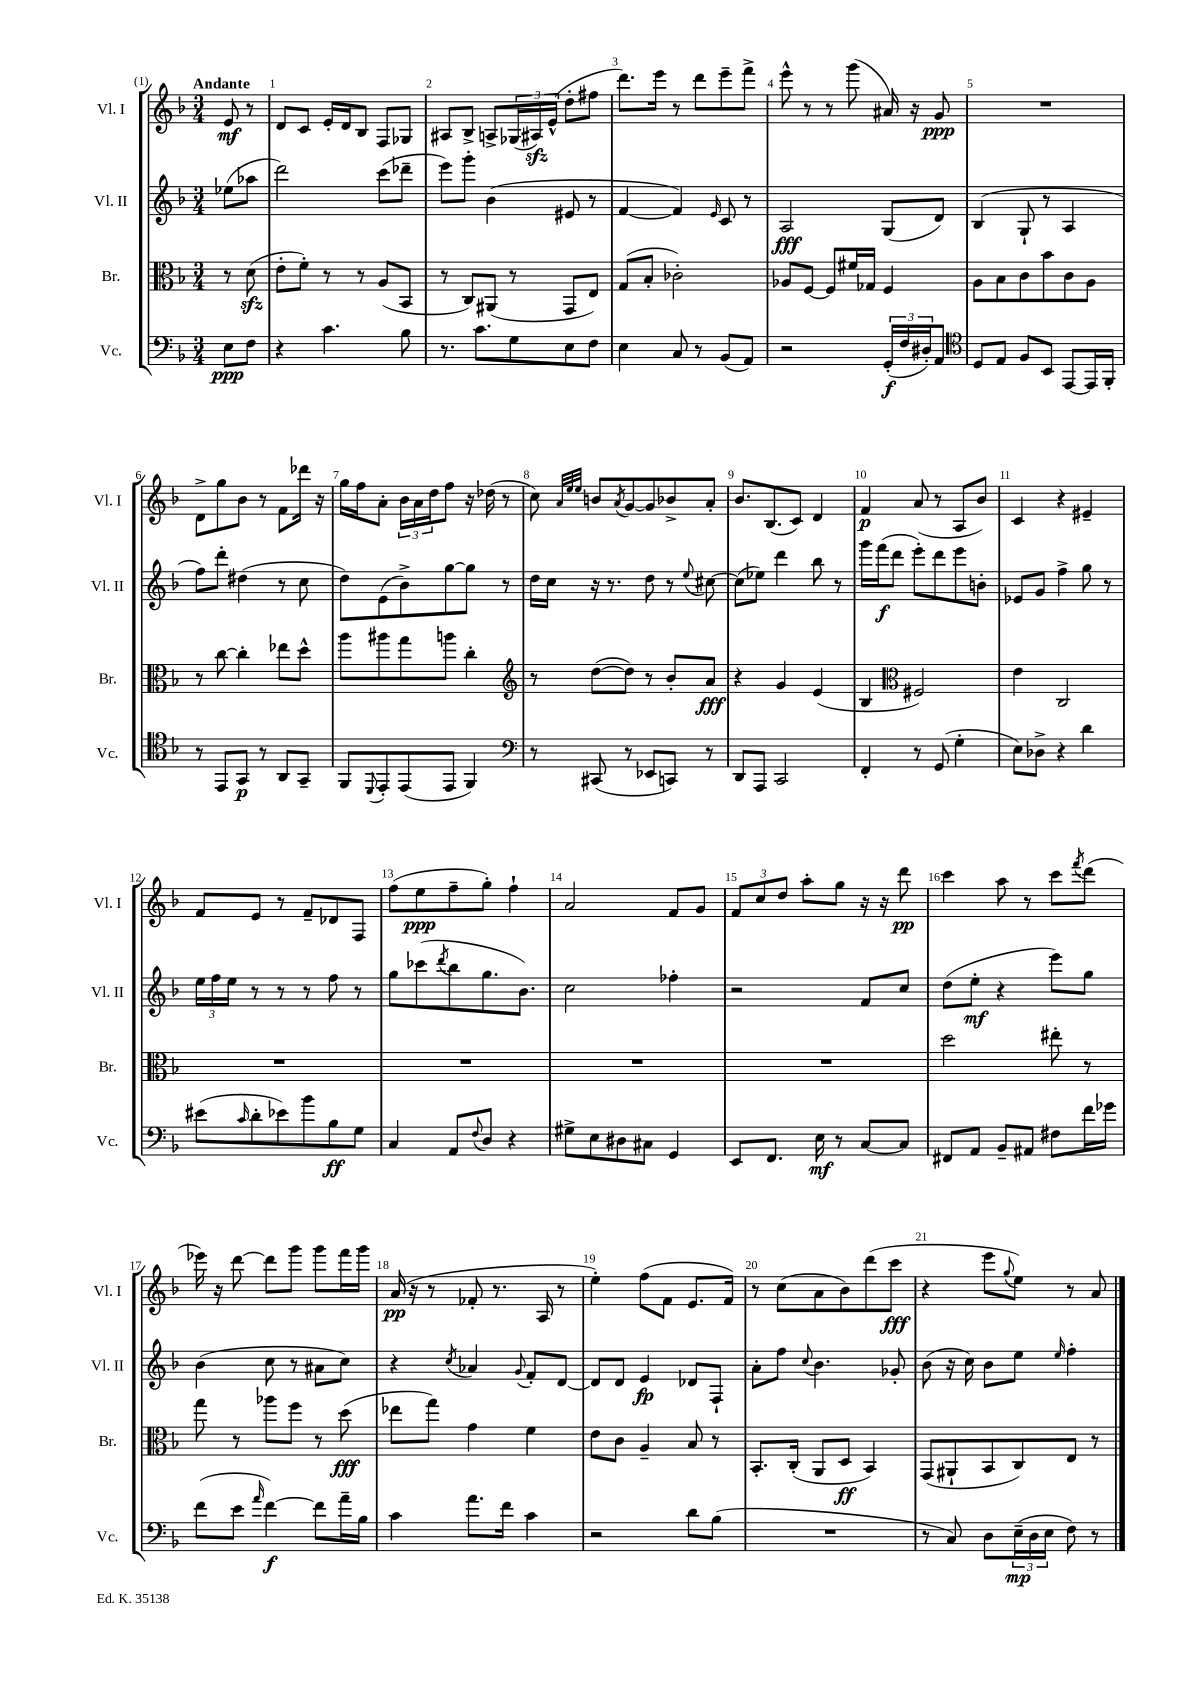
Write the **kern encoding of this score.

**kern	**kern	**kern	**kern
*staff4	*staff3	*staff2	*staff1
*clefF4	*clefC3	*clefG2	*clefG2
*k[b-]	*k[b-]	*k[b-]	*k[b-]
*M3/4	*M3/4	*M3/4	*M3/4
8E\L	8r	(8ee-\L	8e/
8F\J	(8d\	8aa-\J	8r
=	=	=	=
4r	8e'\L	2ddd\)	8d/L
.	8f'\J)	.	8c/J
4.c\	8r	.	16e'/LL
.	.	.	16d/J
.	8r	.	8B-/J
.	(8A/L	(8ccc\L	8F/L
8B-\	8BB-/J	8ddd-~\J	8G-/J
=	=	=	=
8.r	8r	8eee\L)	8A#/L
.	8C/L)	8ggg'\J	8B-^/J
8.c\L	.	.	.
.	(8AA#/J	(4b-\	8A^/L
8G\	8r	.	(24G-/L
.	.	.	24A#/)
.	.	.	(24e^^/JJ
8E\	8GG/L	8e#/	8dd'\L
8F\J	8E/J)	8r	8ff#\J
=	=	=	=
4E\	(8G/L	[4f/	8.ddd\L)
.	8B-'/J	.	.
.	.	.	16eee\Jk
8C/	2c-'\)	4f/])	8r
8r	.	.	8ddd\L
.	.	16qqe/	.
(8BB-/L	.	8c/	8eee~\
8AA/J)	.	8r	8fff^\J
=	=	=	=
2r	8A-/L	2A/	8eee^^\
.	[8F/J	.	8r
.	8F/]L	.	8r
.	16f#/L	.	(8ggg\
.	16G-/JJ	.	.
(24GG'/LL	4F/	(8G/L	16a#/)
24F/	.	.	.
.	.	.	16r
24D#'/J)	.	.	.
8AA/J	.	8d/J)	8g/
=	=	=	=
*clefC4	*	*	*
8D/L	8A\L	(4B-/	2.r
8E/J	8B-\	.	.
8F/L	8c\	8G`/	.
8BB-/J	8b-\	8r	.
[8EE/L	8c\	4A/	.
16EE/]L	8A\J	.	.
16FF'/JJ	.	.	.
=	=	=	=
8r	8r	8ff\L)	8d^\L
8EE/L	[8cc\	8ddd'\J	8gg\
8GG/J	4cc'\]	(4dd#\	8b-\J
8r	.	.	8r
8AA/L	8ee-\L	8r	8f\L
8GG~/J	8dd^^\J	8cc\	16ddd-\Jk
.	.	.	16r
=	=	=	=
8FF/L	8aa\L	8dd\L)	16gg\LL
.	.	.	16ff\J
8qqDD/	.	.	.
8EE'/	8aa#\	(8e\	8a'\J
(8EE/	8gg\	8b-^\)	24b-\LL
.	.	.	24a\
.	.	.	24dd\J
8EE/J	8aa\J	[8gg\	8ff\J
4FF/)	4cc'\	8gg\]J	16r
.	.	.	(16dd-\
.	.	8r	8r
=	=	=	=
*clefF4	*clefG2	*	*
8r	8r	16dd\LL	8cc\)
.	.	16cc\JJ	.
.	.	.	32qqa/LLL
.	.	.	32qqee/
.	.	.	32qqee/JJJ
(8CC#/	([8dd\L	16r	8b/L
.	.	8.r	.
.	.	.	8qa/
8r	8dd\]J)	.	[8g/
8EE-/L	8r	8dd\	8g/]
8CC/J)	8b-'/L	8r	8b-^/
.	.	8qqee/	.
8r	8a/J	[8cc#\	8a'/J
=	=	=	=
8DD/L	4r	(8cc#\]L	8.b-/L
8AAA/J	.	8ee-\J)	.
.	.	.	(8.B-/
2CC/	4g/	4ddd\	.
.	.	.	8c/J)
.	(4e/	8bb-\	4d/
.	.	8r	.
=	=	=	=
4FF'/	4B-/	16ggg\LL	4f/
.	.	(16fff\J	.
.	.	8ddd\J	.
*	*clefC3	*	*
8r	2F#/)	8eee'\L)	(8a/
(8GG/	.	8ddd\	8r
4G'\	.	8eee\	8A/L
.	.	8b'\J	8b-/J)
=	=	=	=
8E\L)	4e\	8e-/L	4c/
8D-^\J	.	8g/J	.
4r	2C/	4ff^\	4r
4d\	.	8gg\	4e#~/
.	.	8r	.
=	=	=	=
(8e#\L	2.r	24ee\LL	8f/L
.	.	24ff\	.
.	.	24ee\JJ	.
16qqc/	.	.	.
8d'\	.	8r	8e/J
8e-\)	.	8r	8r
8b-\	.	8r	8f~/L
8B-\	.	8ff\	8d-/
8G\J	.	8r	8F/J
=	=	=	=
4C/	2.r	8gg\L	(8ff\L
.	.	(8ccc-\	8ee\
.	.	8qddd/	.
8AA/L	.	8bb-\	8ff~\
8qqF/	.	.	.
8D/J	.	8.gg\	8gg'\J)
4r	.	.	4ff`\
.	.	8.b-\J)	.
=	=	=	=
8G#^\L	2.r	2cc\	2a/
8E\	.	.	.
8D#\	.	.	.
8C#\J	.	.	.
4GG/	.	4ff-'\	8f/L
.	.	.	8g/J
=	=	=	=
8EE/L	2.r	2r	12f/L
.	.	.	12cc/
8.FF/J	.	.	.
.	.	.	12dd/J
.	.	.	8aa'\L
16E\	.	.	.
8r	.	.	8gg\J
[8C/L	.	8f/L	16r
.	.	.	16r
8C/]J	.	8cc/J	8ddd\
=	=	=	=
8FF#/L	2dd\	(8dd\L	4ccc\
8AA/J	.	8ee'\J	.
8BB-~/L	.	4r	8aa\
8AA#/J	.	.	8r
8F#\L	8ee#'\	8eee\L)	8ccc\L
.	.	.	8qfff/
16f\L	8r	8gg\J	(8ddd\J
16g-\JJ	.	.	.
=	=	=	=
(8f\L	8gg\	(4b-\	16eee-\)
.	.	.	16r
8e\J	8r	.	[8ddd\
16qqa/	.	.	.
[4f\)	8aa-\L	8cc\	8ddd\]L
.	8ff\J	8r	8ggg\J
8f\]L	8r	8a#\L	8ggg\L
16a~\L	(8dd\	8cc\J)	16fff\L
16B-\JJ	.	.	16ggg\JJ
=	=	=	=
4c\	8ee-\L	4r	(16a/
.	.	.	16r
.	8gg\J)	.	8r
.	.	8qcc/	.
8.a\L	4g\	4a-/	8f-'/
.	.	.	8.r
16f\Jk	.	.	.
.	.	8qqg/	.
4c\	4f\	8f'/L	.
.	.	.	16A/
.	.	[8d/J	8r
=	=	=	=
2r	8e\L	8d/]L	4ee'\)
.	8c\J	8d/J	.
.	4A~/	4e/	(8ff\L
.	.	.	8f\J
8d\L	8B-/	8d-/L	8.e/L
(8B-\J	8r	8F`/J	.
.	.	.	16f/Jk)
=	=	=	=
2.r	8.BB-'/L	8a'\L	8r
.	.	8ff\J	(8cc\L
.	(16C'/Jk	.	.
.	.	8qqcc/	.
.	8AA/L	4.b-\	8a\
.	8D/J	.	8b-\)
.	4BB-/)	.	(8ddd\
.	.	8g-'/	8ccc\J
=	=	=	=
8r	(8GG/L	(8b-\	4r
8C/)	8AA#`/	16r	.
.	.	16cc\)	.
8D\L	8BB-/	8b-\L	8eee\L
.	.	.	8qqgg/
(24E~\L	8C/)	8ee\J	8ee\J)
24D\	.	.	.
24E\JJ	.	.	.
.	.	16qqee/	.
8F\)	8E/J	4ff'\	8r
8r	8r	.	8a/
==	==	==	==
*-	*-	*-	*-
